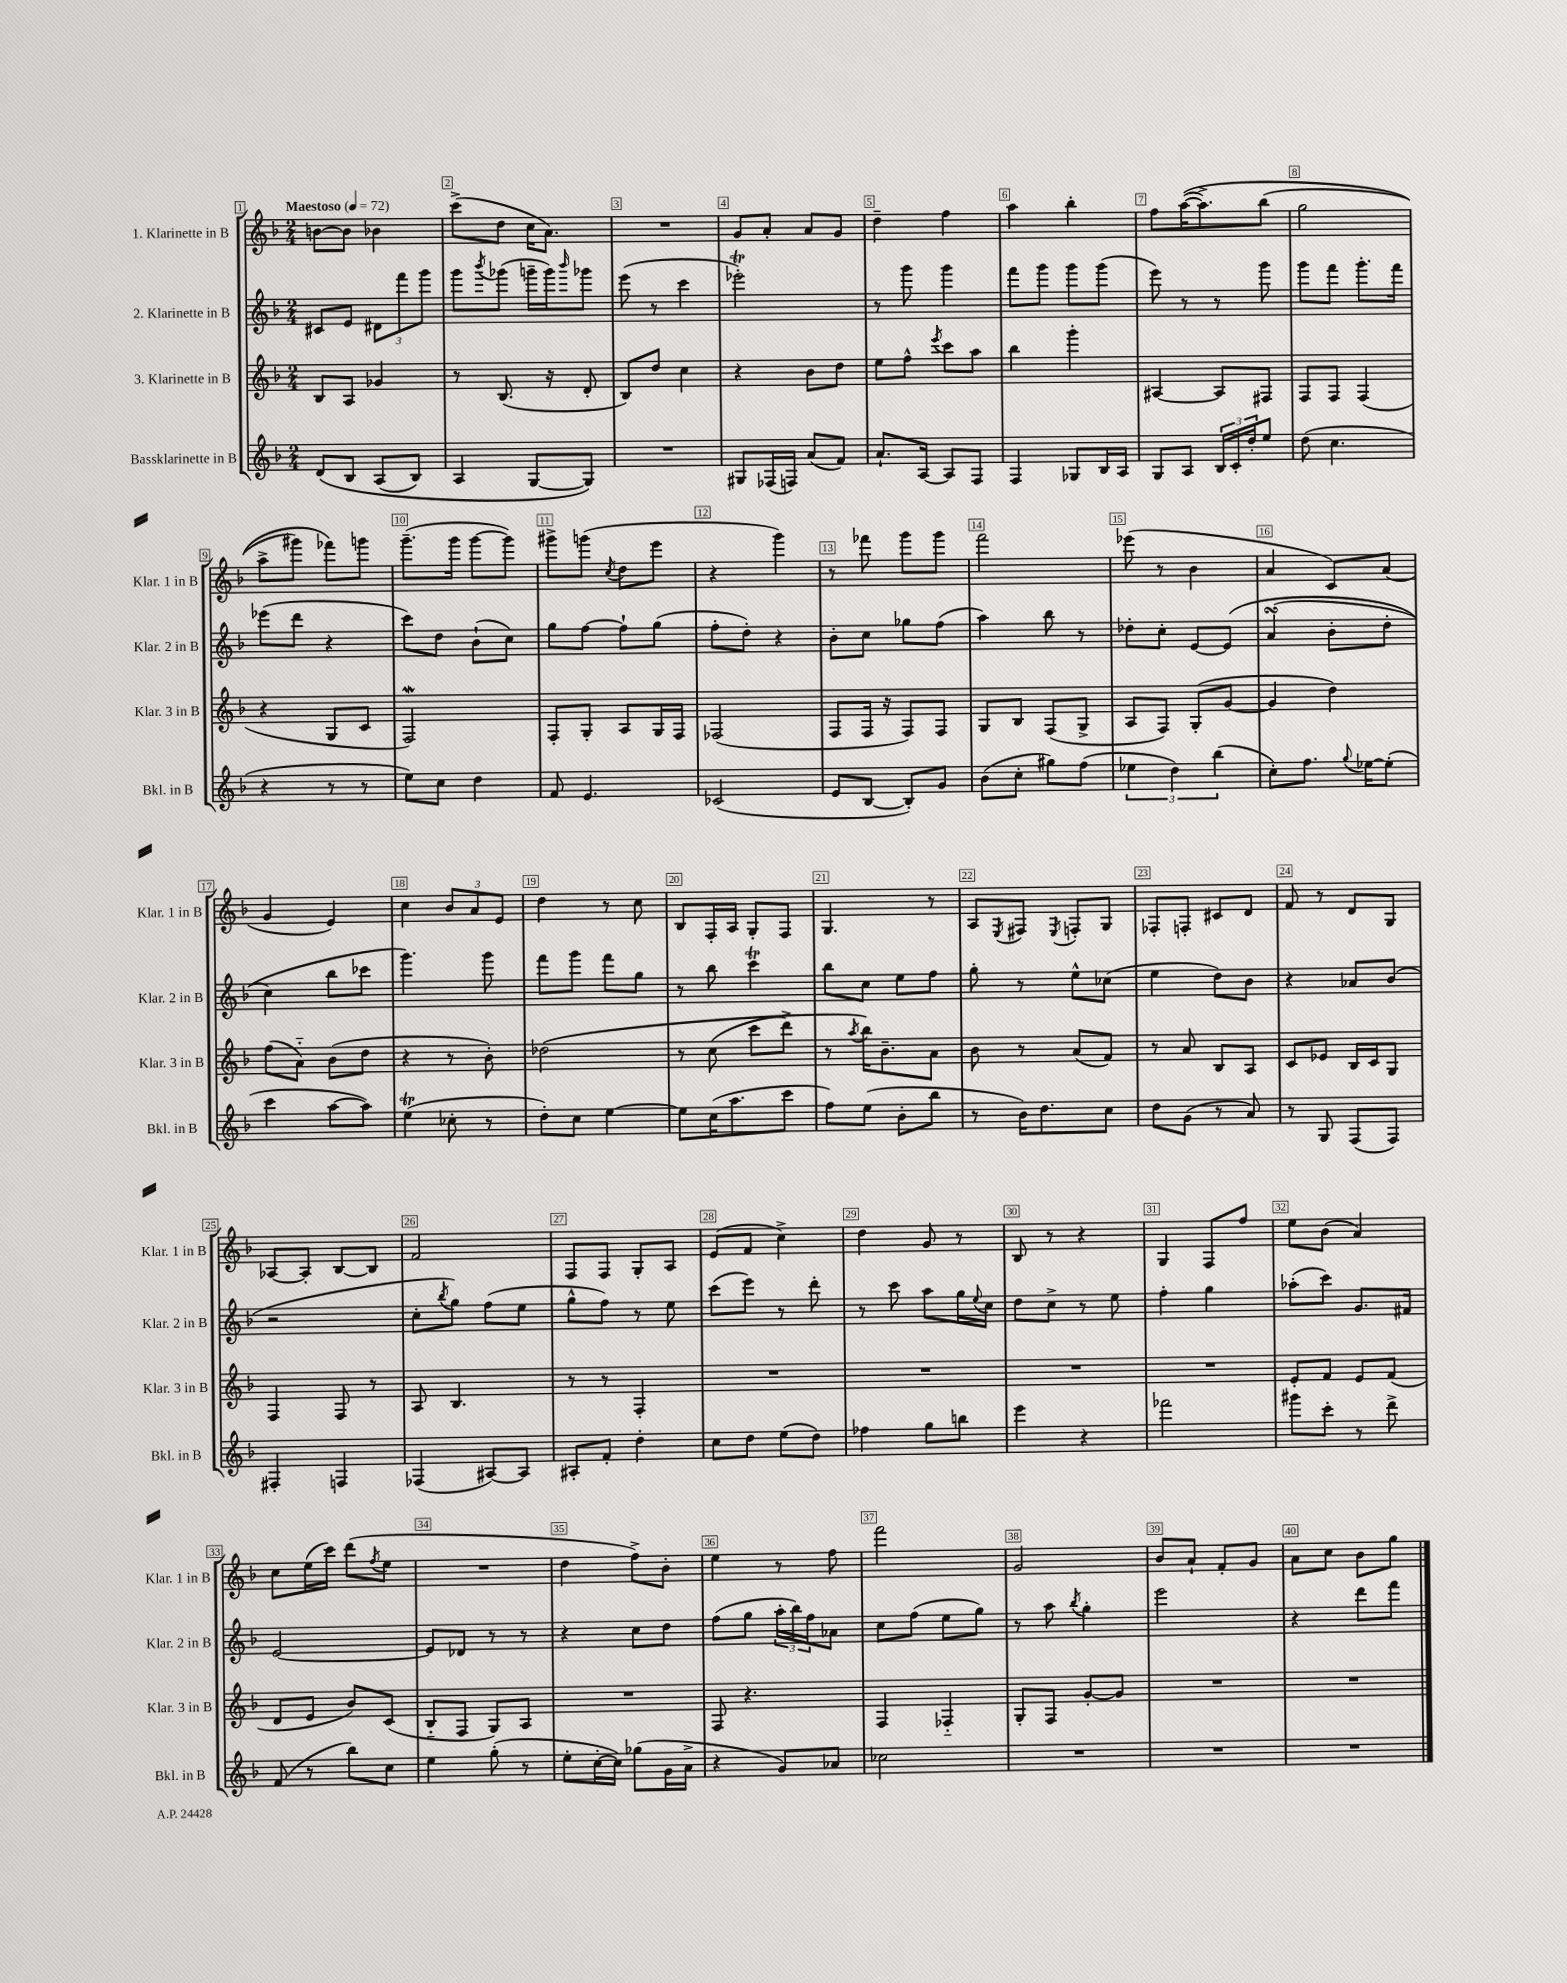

**kern	**kern	**kern	**kern
*part4	*part3	*part2	*part1
*staff4	*staff3	*staff2	*staff1
*I"Bassklarinette in B	*I"3. Klarinette in B	*I"2. Klarinette in B	*I"1. Klarinette in B
*I'Bkl. in B	*I'Klar. 3 in B	*I'Klar. 2 in B	*I'Klar. 1 in B
*clefG2	*clefG2	*clefG2	*clefG2
*k[b-]	*k[b-]	*k[b-]	*k[b-]
*M2/4	*M2/4	*M2/4	*M2/4
*MM72	*MM72	*MM72	*MM72
=1	=1	=1	=1
!	!	!	!LO:TX:a:B:t=Maestoso
(8d/L	8B-/L	8c#X/L	[8bn\L
8B-/J	8A/J	8e/J	8b\J]
(8A/L	4g-X/	12d#X\L	4b-X\
.	.	12fff\	.
8B-/J)	.	.	.
.	.	12ggg\J	.
=2	=2	=2	=2
4A/	8r	8ggg\L	(8ccc^\L
.	.	8qbbb-/	.
.	(8.B-/	(8ggg-X\J	8dd\J
[8G/L	.	16gggn~\LL	16cc\KL
.	16r	16ggg\J)	8.a\J)
.	.	16qqbbb-/	.
8G/J])	8d'/	8ggg-X\J	.
=3	=3	=3	=3
2r	8B-/L)	(8eee\	2r
.	8dd/J	8r	.
.	4cc\	4ccc\	.
=4	=4	=4	=4
8G#X/L	4r	2eee-XT'\)	8g/L
(16F-X/L	.	.	8a'/J
16Fn/JJ)	.	.	.
(8a/L	8b-\L	.	8a/L
8f/J)	8dd\J	.	8g/J
=5	=5	=5	=5
8.a`/L	8ee\L	8r	4dd~\
.	8ff^^\J	8ggg\	.
[16A/Jk	.	.	.
.	8qeee/	.	.
8A/L]	8ccc\L	4ggg\	4ff\
8F/J	8aa\J	.	.
=6	=6	=6	=6
4F/	4bb-\	8fff\L	4aa\
.	.	8ggg\J	.
8G-X/L	4ggg'\	8ggg\L	4bb-'\
16B-/L	.	(8ggg\J	.
16A/JJ	.	.	.
=7	=7	=7	=7
8G/L	[4A#X/	8eee\)	8ff\L
8A/J	.	8r	(([16aa\K
.	.	.	8.aa^\])
24B-/LL	8A#/L]	8r	.
24c'/	.	.	.
24dd'/J	.	.	.
8ee/J	8F#X/J	8ggg\	(8bb-\J
=8	=8	=8	=8
(8dd\	8F/L	8ggg\L	2gg\
4.cc\	8F/J	8fff\J	.
.	(4F/	8.ggg'\L	.
.	.	16fff\Jk	.
!!LO:LB:g=z
=9	=9	=9	=9
4r	4r	(8eee-X\L	8aa^\L
.	.	8ddd\J	8ggg#X\J)
8r	8G/L	4r	8fff-X\L)
8r	8c/J	.	8gggn\J
=10	=10	=10	=10
8ee\L)	2Fw/)	8ccc\L)	(8.ggg~\L
8cc\J	.	8dd\J	.
.	.	.	16ggg\Jk
4dd\	.	(8b-`\L	[8ggg\L
.	.	8cc\J)	8ggg\J])
=11	=11	=11	=11
8f/	8F'/L	8gg\L	8ggg#X^\L
4.e/	8G'/J	[8ff\J	(8gggn\J
.	.	.	8qcc/
.	8A/L	8ff`\L]	8dd\L
.	16G/L	(8gg\J	8eee\J
.	16F/JJ	.	.
=12	=12	=12	=12
(2c-X/	(2F-X/	8ff'\L	4r
.	.	8dd'\J)	.
.	.	4r	4ggg\)
=13	=13	=13	=13
8e/L	8F/L	8b-'\L	8r
[8B-/J	16F/Jk	8cc\J	8fff-X\
.	16r	.	.
8B-'/L])	8F/L)	8gg-X\L	8ggg\L
8g/J	8F/J	(8ff\J	8ggg\J
=14	=14	=14	=14
(8b-\L	8G/L	4aa\)	2fff\
8cc'\J	8B-/J	.	.
8gg#X\L)	(8F/L	8bb-\	.
(8ff\J	8G^/J	8r	.
=15	=15	=15	=15
6ee-X\	8A/L	8dd-X'\L	(8eee-X\
.	8F/J)	8cc'\J	8r
6dd\)	.	.	.
.	(8G'/L	[8e/L	4b-\
(6bb-\	.	.	.
.	[8g/J	(8e/J]	.
=16	=16	=16	=16
8cc'\L)	4g/]	(4asSsS/	4a/
8.ff\J	.	.	.
.	4dd\)	8b-'\L	8c/L)
8qqgg/	.	.	.
[16ee-X\KL	.	.	.
(8ee-'\J]	.	8dd'\J	(8a/J
!!LO:LB:g=z
=17	=17	=17	=17
4ccc\	(8ff\L	4cc\)	4g/
.	8a\J)	.	.
[8aa\L	(8b-\L	8bb-\L	4e/)
8aa\J])	8dd\J	8ccc-X\J	.
=18	=18	=18	=18
(4eet\	4r	4.ggg\)	4cc\
8cc-X'\	8r	.	12b-/L
.	.	.	12a/
8r	8b-'\)	8ggg\	.
.	.	.	12e/J
=19	=19	=19	=19
8dd'\L)	(2dd-X\	8fff\L	4dd\
8cc\J	.	8ggg\J	.
[4ee\	.	8fff\L	8r
.	.	8gg\J	8cc\
=20	=20	=20	=20
8ee\L]	8r	8r	8B-/L
(16cc\K	(8cc\	8bb-\	16F'/L
8.aa\	.	.	16A/JJ
.	8ccc\L	4cccT\	8G'/L
8ccc\J	8ddd^\J)	.	8F/J
=21	=21	=21	=21
8ff\L)	8r	8bb-\L	4.G/
.	8qaa/	.	.
(8ee\J	16bb-\KL)	8cc\J	.
.	8.b-~\	.	.
8b-'\L	.	8ee\L	.
8bb-\J	8a\J	8ff\J	8r
=22	=22	=22	=22
8r	8b-\	8gg'\	8A/L
.	.	.	8qE/
16b-\KL)	8r	8r	8F#X/J
8.dd\	.	.	.
.	.	.	8qE/
.	(8a/L	8ee^^\L	8Fn'/L
8cc\J	8f/J)	(8cc-X\J	8G/J
=23	=23	=23	=23
8dd\L	8r	4ee\	8F-X'/L
(8g\J	8a/	.	8Fn'/J
8r	8B-/L	8dd\L)	8c#X/L
8a/)	8A/J	8b-\J	8d/J
=24	=24	=24	=24
8r	8c/L	4r	8f/
8G/	8e-X/J	.	8r
(8F/L	16B-/LL	8a-X/L	8d/L
.	16c/J	.	.
8F/J)	8G/J	(8b-/J	8G/J
!!LO:LB:g=z
=25	=25	=25	=25
4F#X'/	4F/	2r	[8A-X/L
.	.	.	8A-'/J]
4Fn/	8F/	.	[8B-/L
.	8r	.	8B-/J]
=26	=26	=26	=26
(4F-X/	8A/	8cc'\L	2f/
.	.	8qbb-/	.
.	4.B-/	8gg\J)	.
[8A#X/L)	.	(8ff\L	.
8A#/J]	.	8ee\J	.
=27	=27	=27	=27
8A#X'/L	8r	8gg^^\L	8F/L
8f'/J	8r	8ff\J)	8F/J
4dd'\	4F'/	8r	8G'/L
.	.	8ee\	8A/J
=28	=28	=28	=28
8cc\L	2r	(8ccc\L	(8e/L
8dd\J	.	8eee\J)	8f/J
(8ee\L	.	8r	4cc^\)
8dd\J)	.	8ddd'\	.
=29	=29	=29	=29
4ff-X\	2r	8r	4dd\
.	.	8ccc\	.
8gg\L	.	8aa\L	8g/
8bbn\J	.	16gg\L	8r
.	.	8qqee/	.
.	.	16cc\JJ	.
=30	=30	=30	=30
4eee\	2r	8dd\L	8B-/
.	.	8cc^\J	8r
4r	.	8r	4r
.	.	8ee\	.
=31	=31	=31	=31
2fff-X\	2r	4ff'\	4G/
.	.	4gg\	8F/L
.	.	.	8ff/J
=32	=32	=32	=32
8ggg#X\L	8e'/L	(8aa-X'\L	8ee\L
8ccc'\J	8f/J	8ccc\J)	(8b-\J
8r	8e/L	8.g/L	4a/)
8ddd^\	(8f/J	.	.
.	.	16f#X/Jk	.
!!LO:LB:g=z
=33	=33	=33	=33
(8f/	8d/L	[2e/	8cc\L
8r	8e/J	.	(16ee\L
.	.	.	16ccc\JJ)
8bb-\L)	8b-/L)	.	(8ddd\L
.	.	.	8qff/
8cc\J	(8c/J	.	8ee\J
=34	=34	=34	=34
4ee\	8B-/L	8e/L]	2r
.	8F/J	8d-X/J	.
(8gg'\	8G/L)	8r	.
8r	8A/J	8r	.
=35	=35	=35	=35
8ee'\L	2r	4r	4dd\
[16cc'\L	.	.	.
16cc\JJ])	.	.	.
(8gg-X\L	.	8cc\L	8ff^\L)
16g\L	.	8dd\J	8b-'\J
16a^\JJ	.	.	.
=36	=36	=36	=36
4r	8F/	(8ff\L	4ee\
.	4.r	8gg\J	.
8g/L)	.	24aa'\LL	8r
.	.	24bb-\)	.
.	.	24ff\J	.
8a-X/J	.	8a-X\J	8ff\
=37	=37	=37	=37
2cc-X\	4F/	8cc\L	2fff\
.	.	(8ff\J	.
.	4F-X/	8ee\L	.
.	.	8gg\J)	.
=38	=38	=38	=38
2r	8G'/L	8r	2g/
.	8F/J	8aa\	.
.	.	8qbb-/	.
.	[8g'/L	4gg'\	.
.	8g/J]	.	.
=39	=39	=39	=39
2r	2r	2eee\	8b-/L
.	.	.	8a`/J
.	.	.	8f'/L
.	.	.	8g/J
=40	=40	=40	=40
2r	2r	4r	8a\L
.	.	.	8cc\J
.	.	8ddd\L	8b-\L
.	.	8fff\J	8gg\J
==	==	==	==
*-	*-	*-	*-
